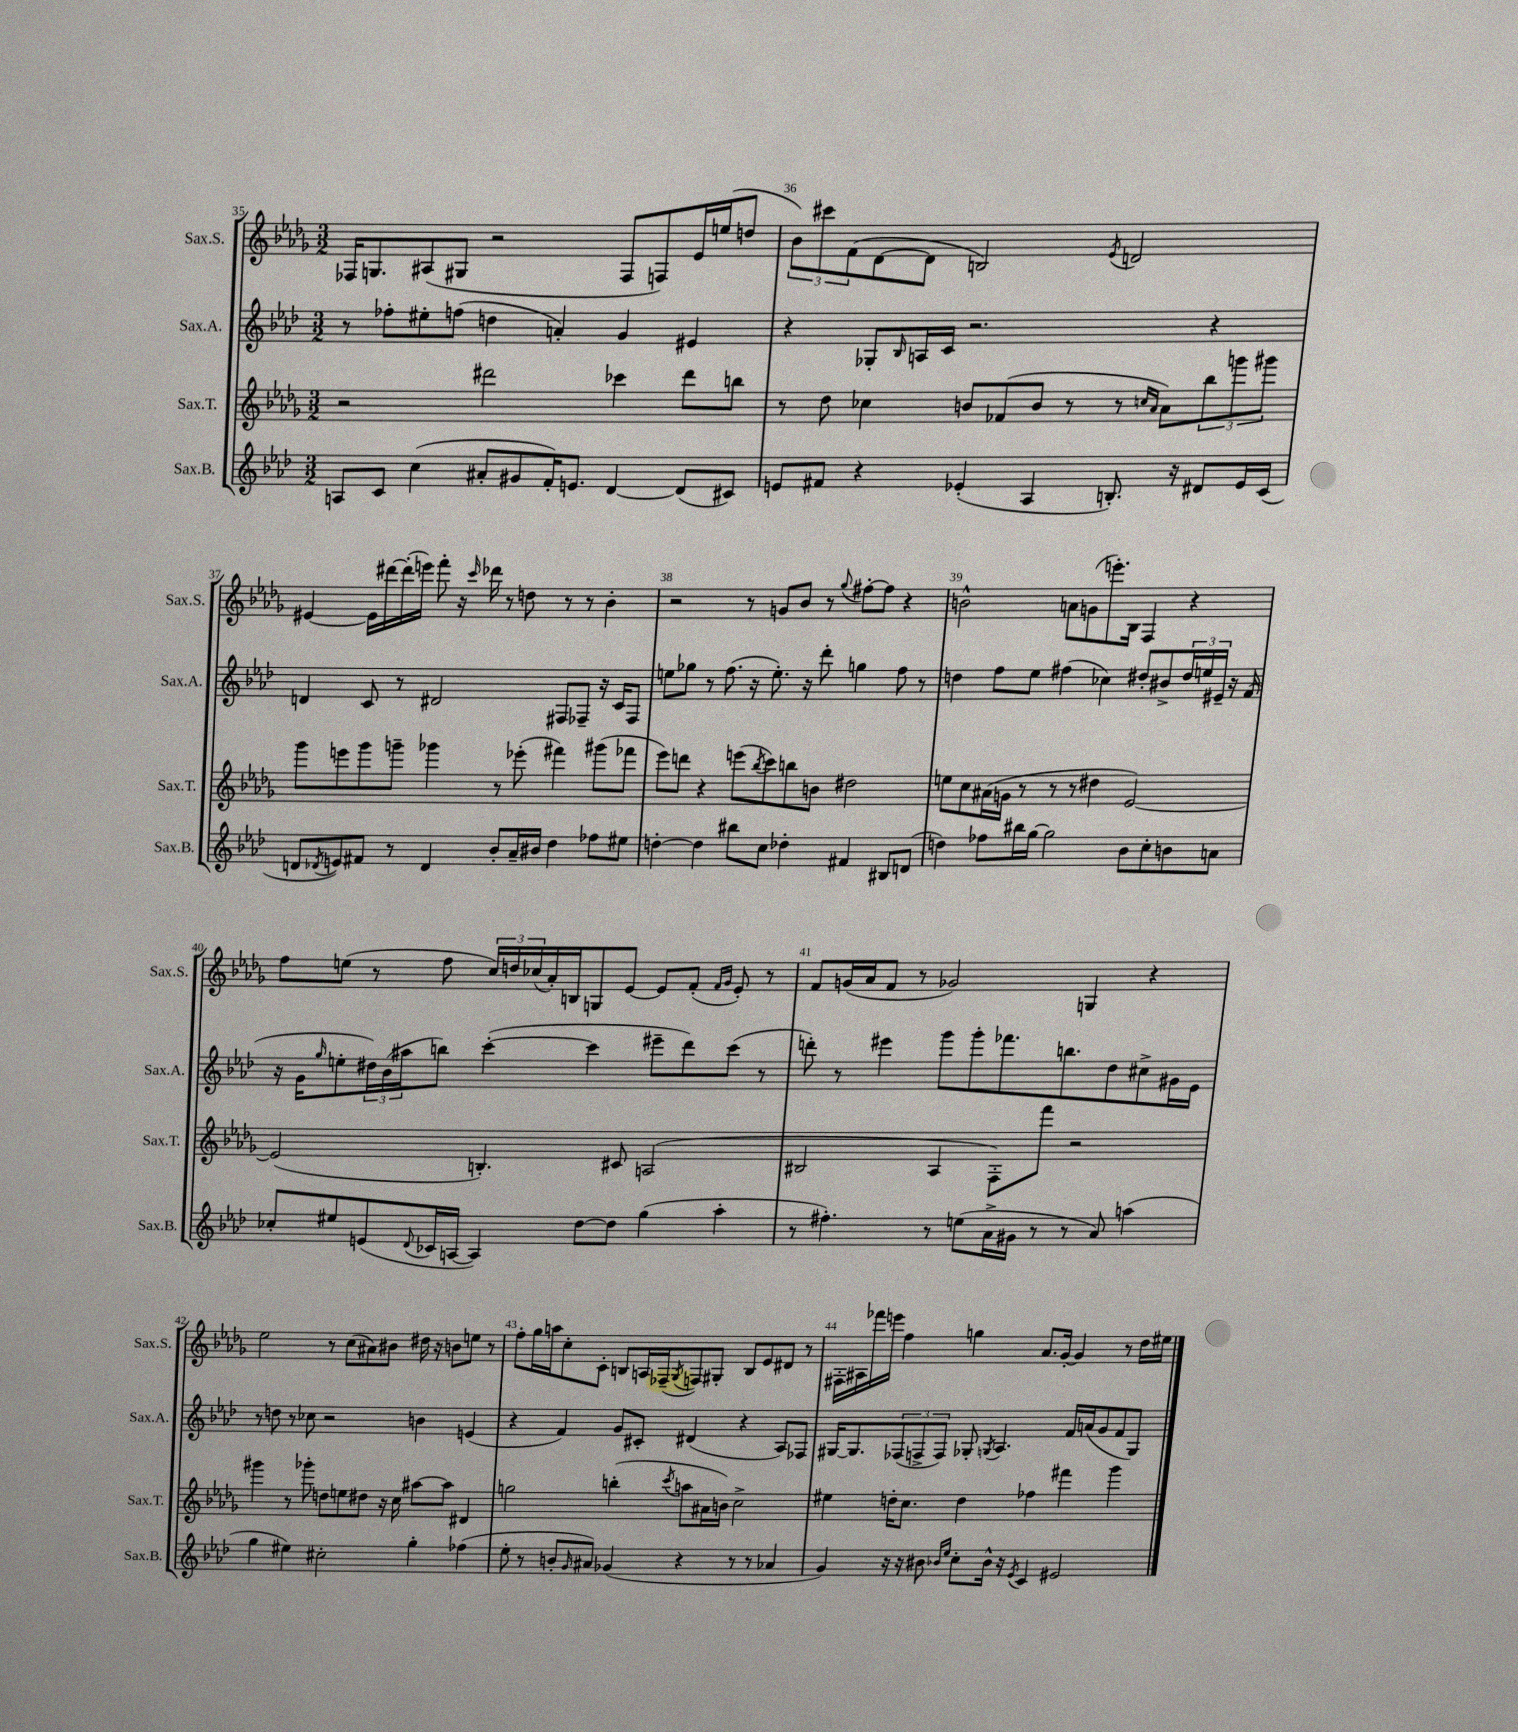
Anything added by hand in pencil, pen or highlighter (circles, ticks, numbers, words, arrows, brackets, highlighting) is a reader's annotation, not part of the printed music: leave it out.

**kern	**kern	**kern	**kern
*staff4	*staff3	*staff2	*staff1
*clefG2	*clefG2	*clefG2	*clefG2
*k[b-e-a-d-]	*k[b-e-a-d-g-]	*k[b-e-a-d-]	*k[b-e-a-d-g-]
*M3/2	*M3/2	*M3/2	*M3/2
8A/L	2r	8r	16F-/LK
.	.	.	8.G/
8c/J	.	8ff-'\L	.
(4cc\	.	8ee#'\	(8A#/
.	.	(8ff\J	8G#/J
8a#'/L	2ddd#\	4dd\	2r
8g#/	.	.	.
16f'/K)	.	4a'/)	.
8.e/J	.	.	.
[4d-/	4ccc-\	4g/	8F-/L
.	.	.	8F/)
(8d-/]L	8ddd#\L	4e#/	16e-/L
.	.	.	(16ee/J
8c#/J)	8bb\J	.	8dd/J
=	=	=	=
8e/L	8r	4r	12b-\L)
.	.	.	12ccc#\
8f#/J	8dd-\	.	.
.	.	.	(12f\
4r	4cc-\	8G-'/L	[8d-\
.	.	16qqB-/	.
.	.	16A/L	8d-\]J
.	.	16c/JJ	.
(4e-'/	8b/L	2.r	2B/)
.	(8f-/	.	.
4A-/	8b/J	.	.
.	8r	.	.
.	.	.	8qe-/
8.B'/)	8r	.	2d/
.	16qqcc/LL	.	.
.	16qqa-/JJ	.	.
.	8a-\L)	.	.
16r	.	.	.
8d#/L	12bb-\	4r	.
.	12ggg\	.	.
16e-/L	.	.	.
.	12ggg#\J	.	.
(16c/JJ	.	.	.
=	=	=	=
8d/L	8ggg-\L	4d/	[4e#/
8qd-/	.	.	.
8e/)	8eee\	.	.
8f#/J	8ggg-\	8c/	16e#\]LL
.	.	.	[16ddd#\
8r	8ggg~\J	8r	(16ddd#'\]
.	.	.	16eee\JJ)
4d-/	4ggg-\	2d#/	8fff'\
.	.	.	16r
.	.	.	16qqccc/
.	.	.	16ddd-\
8b-'/L	8r	.	8r
16a-~/L	(8eee-'\	.	8dd\
16b#/JJ	.	.	.
4dd-\	4fff#\)	8F#/L	8r
.	.	8F-~/J	8r
8ff-\L	(8ggg#\L	16r	4b-'\
.	.	16c/LK	.
8ee#\J	8fff-\J	8F-/J	.
=	=	=	=
[4dd'\	8eee-\L)	8ee\L	2r
.	8ddd\J	8gg-\J	.
4dd\]	4r	8r	.
.	.	(8.ff\	.
8bb#\L	(8eee\L	.	8r
.	.	16r	.
.	8qbb-/	.	.
8cc\J	8ccc\)	8.ee'\)	8g/L
4dd-'\	8bb\	.	8b-/J
.	.	16r	.
.	8b\J	8ddd-'\	8r
.	.	.	8qqgg-/
4f#/	2dd#\	4gg\	[8ff#'\L
.	.	.	8ff#\]J
8B#/L	.	8ff\	4r
(8d/J	.	8r	.
=	=	=	=
4dd\)	8ee\L	4dd\	2b^^\
.	8cc\	.	.
8ff-\L	(16a#\L	8ff\L	.
.	16g\JJ	.	.
16bb#\L	8r	8ee-\J	.
[16gg\JJ	.	.	.
2gg\]	8r	(4ff#\	8a\L
.	8r	.	(8g\
.	4dd#\	4cc-\)	8.eee'\)
.	.	.	16B-\Jk
8b-\L	[2e-/)	8dd#'/L	4F/
8cc'\	.	8b#^/	.
8b\	.	24dd#/L	4r
.	.	24ee/	.
.	.	24e#~/JJ	.
8a\J	.	16r	.
.	.	(16f/	.
=	=	=	=
8cc-'/L	(2e-/]	16r	8ff\L
.	.	16g\LK	.
.	.	16qqgg/	.
8ee#/	.	8ee'\	(8ee\J
(8e/	.	24dd#\L)	8r
.	.	(24b-\	.
.	.	24aa#\J	.
8qqd-/	.	.	.
16c-/L	.	8bb\J)	8ff\
[16A/JJ	.	.	.
4A/])	4.B'/)	([4ccc'\	24cc/LL)
.	.	.	24dd/
.	.	.	(24cc-/
.	.	.	16a-'/)
.	.	.	16B/J
[8dd-\L	.	4ccc\]	8G/
8dd-\]J	8c#/	.	[8e-/J
(4gg\	(2A/	8eee#~\L	8e-/]L
.	.	8ddd-\)	(8f'/J
.	.	.	16qqf/LL
.	.	.	16qqg-/JJ
4aa-'\	.	(8ccc\J	8e-'/)
.	.	8r	8r
=	=	=	=
8r	2B#/	8ddd'\)	8f/L
4.ff#'\)	.	8r	(16g/L
.	.	.	16a-/J
.	.	4eee#\	8f/J
.	.	.	8r
8r	4A-/	8ggg\L	2g-/)
(8ee\L	.	8ggg'\	.
16a-^\L	8F'\L)	8.fff-\	.
16g#\JJ	.	.	.
8r	8fff\J	.	.
.	.	8.bb\	.
8r	2r	.	4G/
8a-/)	.	8dd-\	.
(4aa\	.	8cc#^\	4r
.	.	16g#\L	.
.	.	16e-\JJ	.
=	=	=	=
4gg\	4ggg#\	8r	2ee-\
.	.	8dd\	.
4ee#\)	8r	8r	.
.	8ggg-'\	8cc-\	.
2cc#'\	8dd\L	2r	8r
.	8ee\	.	(8cc\L
.	8dd#\J	.	8a#\)
.	16r	.	8b#\J
.	16cc\	.	.
4gg'\	[8aa#\L	4b\	16dd#\
.	.	.	16r
.	8aa#\]J	.	8b\L
(4ff-\	4d#/	(4e/	8ee\J
.	.	.	8r
=	=	=	=
8ee-'\	2gg\	4r	8ff'\L
8r	.	.	16gg-\L
.	.	.	16aa\J
8b'/L	.	4f/)	8cc'\
16qqg/	.	.	.
8a#/J)	.	.	8c'\J
(4g-/	(4bb'\	8g/L	8B/L
.	.	8c#'/J	16A/L
.	.	.	(16F-~/J
.	8qccc/	.	8qG-/
4r	8aa\L	(4d#/	8F/)
.	16a#\L	.	8G#'/J
.	16b\JJ)	.	.
8r	2cc^\	4r	8B/L
8r	.	.	8e-/
4a-/	.	8A-/L)	8d#/J
.	.	8F-/J	8r
=	=	=	=
4g/)	4ee#\	[16G#/LK	16F#'\LL
.	.	8.G#/]	16A#\
.	.	.	16fff-\
.	.	.	16eee\JJ
16r	16dd'\LK	(12F-/	4ff\
16r	8.cc\J	.	.
.	.	12F^/	.
8b#\	.	.	.
.	.	12F/J)	.
16qqb-/LL	.	.	.
16qqee-/JJ	.	.	.
8cc'\L	4dd\	8G-'/	4gg\
.	.	8qG/	.
16b-^^\Jk	.	4.A-/	.
16r	.	.	.
8qe-/	.	.	.
4c/	4ff-\	.	8.a-/L
.	.	.	[16g-'/Jk
2e#/	4fff#\	16f/LL	4g-/]
.	.	(16a/J	.
.	.	8g/	.
.	4ggg-\	8f/	8r
.	.	8G/J)	16dd-\LL
.	.	.	16ee#\JJ
==	==	==	==
*-	*-	*-	*-
